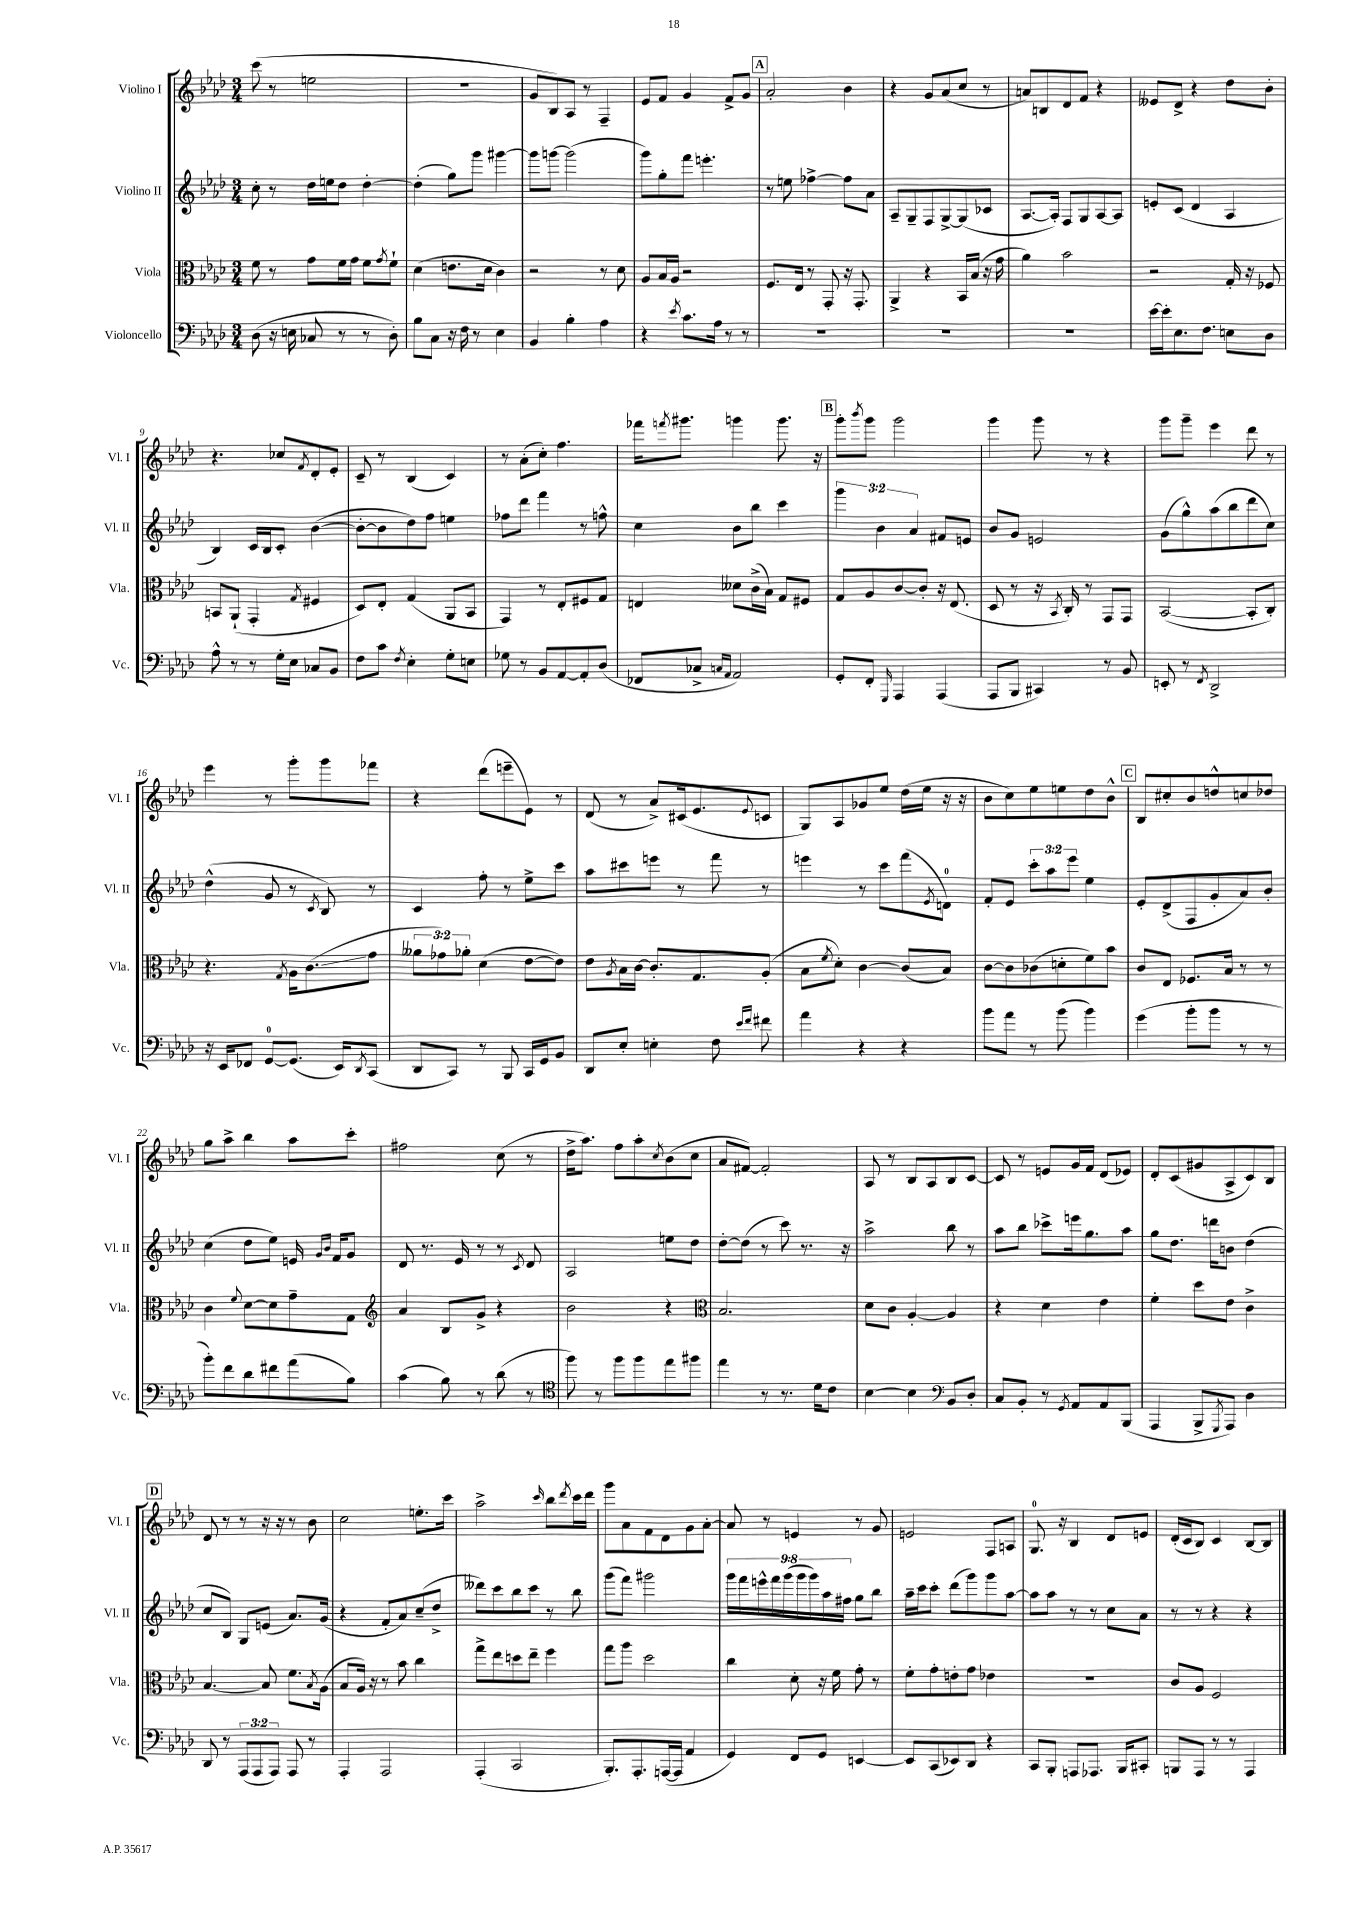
<<
\new StaffGroup <<
\new Staff = "s0" \with { instrumentName = "Violino I" shortInstrumentName = "Vl. I" } {
    \clef treble \key aes \major \numericTimeSignature \time 3/4
    c'''8( r8 e''2 |
    R2. |
    g'8 bes8) aes8 r8 f4-- |
    ees'8 f'8 g'4 f'8-> g'8 |
    \mark \markup { \box "A" } aes'2-. bes'4 |
    r4 g'8 aes'8( c''8 r8 |
    a'8) b8 des'8 f'8 r4 |
    eeses'8 des'8-> r4 des''8 bes'8-. |
    r4. ces''8 \acciaccatura { f'8 } des'8-. ees'8-. |
    c'8-- r8 bes4( c'4) |
    r8 aes'8-.( c''8-.) f''4. |
    fes'''16 \acciaccatura { f'''8 } gis'''8. g'''4 g'''8. r16 |
    \mark \markup { \box "B" } g'''8-. \acciaccatura { bes'''8 } g'''8 g'''2 |
    g'''4 g'''8 r8 r4 |
    g'''8 g'''8-- ees'''4 des'''8 r8 |
    ees'''4 r8 g'''8-. g'''8 fes'''8 |
    r4 des'''8( e'''8-- ees'8) r8 |
    des'8( r8 aes'8->) cis'16( ees'8. \appoggiatura { ees'8 } c'8 |
    g8) aes8 ges'8 ees''8 des''16( ees''16 r16 r16 |
    bes'8 c''8) ees''8 e''8 des''8 bes'8-^ |
    \mark \markup { \box "C" } bes8 cis''8-. bes'8 d''8-^ c''8 des''8 |
    g''8 aes''8-> bes''4 aes''8 c'''8-. |
    fis''2 c''8( r8 |
    des''16-> aes''8.) f''8 aes''8-. \acciaccatura { c''8 } bes'8( c''8 |
    aes'8 fis'8~) fis'2-. |
    aes8 r8 bes8 aes8 bes8 c'8~ |
    c'8 r8 e'8 g'16 f'16 des'8( ees'8) |
    des'8-. c'8( gis'8 aes8-> c'8) bes8 |
    \mark \markup { \box "D" } des'8 r8 r8 r16 r16 r8 bes'8 |
    c''2 e''8.-. c'''16 |
    aes''2-> \grace { c'''16 } bes''8 \acciaccatura { des'''8 } c'''16 des'''16 |
    g'''8 aes'8 f'8 des'8 g'8 aes'8~-. |
    aes'8 r8 e'4 r8 g'8 |
    e'2 f8 a8 |
    g8.-0 r16 bes4 des'8 e'8 |
    des'16-.( c'16 bes8) c'4 bes8~ bes8 \bar "|." |
}
\new Staff = "s1" \with { instrumentName = "Violino II" shortInstrumentName = "Vl. II" } {
    \clef treble \key aes \major \numericTimeSignature \time 3/4 \override Staff.TupletNumber.text = #tuplet-number::calc-fraction-text
    c''8-. r8 des''16 e''16 des''8 des''4~-. |
    des''4-.( g''8) g'''8 gis'''4~ |
    gis'''8 g'''8~ g'''2( |
    g'''8) g''8-. f'''8 e'''4.-. |
    \mark \markup { \box "A" } r8 e''8 fes''4~-> fes''8 aes'8 |
    aes8-- g8-- f8 g8~-> g8( ces'8 |
    aes8.~ aes16-.) f8 g8 aes8~ aes8 |
    e'8-. c'8( des'4 aes4 |
    bes4) c'16 bes16 c'8-. bes'4~( |
    bes'8~-. bes'8 des''8) f''8 e''4 |
    fes''8 des'''8 f'''4 r8 f''8-^ |
    c''4 bes'8 bes''8 c'''4 |
    \mark \markup { \box "B" } \tuplet 3/2 { g'''4 bes'4 aes'4 } fis'8 e'8 |
    bes'8 g'8 e'2 |
    g'8( g''8-^) aes''8( bes''8 des'''8 c''8) |
    des''4-^( g'8 r8 \acciaccatura { c'8 } bes8) r8 |
    c'4 f''8-. r8 ees''8-> c'''8 |
    aes''8 cis'''8 e'''8 r8 f'''8 r8 |
    e'''4 r8 c'''8 f'''8( \acciaccatura { ees'8 } d'8-0) |
    f'8-. ees'8 \tuplet 3/2 { c'''8-. aes''8 ees'''8 } ees''4 |
    \mark \markup { \box "C" } ees'8-. des'8->( f8 g'8-. aes'8) bes'8-. |
    c''4( des''8 ees''8) e'16 \grace { g'16 bes'16 } f'16 g'8 |
    des'8 r8. ees'16 r8 r8 \acciaccatura { c'8 } des'8 |
    aes2 e''8 des''8 |
    des''8~-. des''8( r8 c'''8) r8. r16 |
    aes''2-> bes''8 r8 |
    aes''8 bes''8 ces'''8-> e'''16 g''8. aes''8 |
    g''8 des''8. d'''16 b'8 des''4( |
    \mark \markup { \box "D" } c''8 bes8) g8 e'8( aes'8.) g'16( |
    r4 f'8-. aes'8) c''8--( des''8-> |
    deses'''8) c'''8 bes''8 c'''8 r8 bes''8 |
    g'''8( f'''8) gis'''2 |
    \tuplet 9/8 { g'''16 f'''16 e'''16-^ f'''16 g'''16( g'''16 g'''16) aes''16 fis''16 } g''8 bes''8 |
    aes''16-- c'''16 c'''8-. des'''8( g'''8) g'''8 aes''8~ |
    aes''8 aes''8 r8 r8 c''8 aes'8 |
    r8 r8 r4 r4 \bar "|." |
}
\new Staff = "s2" \with { instrumentName = "Viola" shortInstrumentName = "Vla." } {
    \clef alto \key aes \major \numericTimeSignature \time 3/4 \override Staff.TupletNumber.text = #tuplet-number::calc-fraction-text
    f'8 r8 g'8 f'16 g'16 f'8 \acciaccatura { g'8 } f'8-! |
    des'4( e'8. des'16 c'4) |
    r2 r8 des'8 |
    aes8 bes16 aes16 r2 |
    \mark \markup { \box "A" } f8. ees16 r8 g,8-. r16 g,8.-. |
    aes,4-> r4 bes,16 bes16( r16 g'16 |
    aes'4) bes'2 |
    r2 g16-. r16 fes8 |
    b,8 aes,8-!( g,4-. \acciaccatura { g8 } fis4 |
    des8) ees8-. g4( aes,8 bes,8 |
    g,4) r8 ees8-. fis8 g8 |
    e4 deses'8 c'16->( bes16) g8 fis8 |
    \mark \markup { \box "B" } g8 aes8 c'8~ c'8-. r16 ees8.( |
    des8 r8 r16 \acciaccatura { bes,8 } c16-.) r8 g,8 g,8 |
    bes,2~( bes,8-. c8-.) |
    r4. \acciaccatura { g8 } aes16 c'8.\glissando( g'8 |
    \tuplet 3/2 { aeses'8 ges'8) aes'8-. } des'4( ees'8~ ees'8) |
    ees'8 \acciaccatura { aes8 } bes16 c'16~ c'8.-. g8. aes8-.( |
    bes8 \acciaccatura { f'8 } des'8-.) c'4~ c'8( bes8) |
    c'8~ c'8 ces'8( d'8-. f'8) bes'8 |
    \mark \markup { \box "C" } c'8 ees8 fes8. bes16 r8 r8 |
    c'4 \appoggiatura { f'8 } des'8~ des'8 g'8-- g8 |
    \clef treble aes'4 bes8 g'8-> r4 |
    bes'2 r4 |
    \clef alto bes2. |
    des'8 c'8 aes4~-. aes4 |
    r4 des'4 ees'4 |
    f'4-. des''8 ees'8 c'4-> |
    \mark \markup { \box "D" } bes4.~ bes8 f'8. \acciaccatura { bes8 } aes16( |
    bes8 aes16) r16 r8 bes'8 c''4 |
    g''8-> ees''8 d''8 ees''8-- f''4 |
    g''8 aes''8 des''2 |
    c''4 des'8-. r16 f'16 g'8-. r8 |
    f'8-. g'8-. e'8-. g'8 ees'4 |
    R2. |
    c'8 aes8 f2 \bar "|." |
}
\new Staff = "s3" \with { instrumentName = "Violoncello" shortInstrumentName = "Vc." } {
    \clef bass \key aes \major \numericTimeSignature \time 3/4 \override Staff.TupletNumber.text = #tuplet-number::calc-fraction-text
    des8( r16 e16 ces8 r8 r8 des8-.) |
    bes8 c8 r16 f16 r8 ees4 |
    bes,4 bes4-. aes4 |
    r4 \acciaccatura { ees'8 } c'8. aes16 r8 r8 |
    \mark \markup { \box "A" } R2. |
    R2. |
    R2. |
    ees'16~ ees'16-. ees8. f8. e8 des8 |
    aes8-^ r8 r8 g16-. ees16 ces8 bes,8 |
    f8 c'8 \acciaccatura { f8 } ees4-. g8-. e8 |
    ges8 r8 bes,8 aes,8~ aes,8-. des8( |
    fes,8 ces8-> \grace { c16 aes,16 } aes,2) |
    \mark \markup { \box "B" } g,8-. f,8-. \grace { g,,16 } aes,,4 aes,,4( |
    aes,,8 bes,,8 cis,4) r8 bes,8 |
    e,8-. r8 \acciaccatura { f,8 } des,2-> |
    r16 ees,16 fes,8 g,8-0~ g,8.( ees,16) \acciaccatura { des,8 } c,8( |
    des,8 c,8) r8 bes,,8 c,16 g,16 bes,8 |
    des,8 ees8-. e4-. f8 \grace { ees'16 f'16 } fis'8 |
    aes'4 r4 r4 |
    bes'8 aes'8 r8 bes'8( bes'4) |
    \mark \markup { \box "C" } g'4( bes'8-. bes'8 r8 r8 |
    bes'8-.) f'8 des'8 fis'8 aes'8( bes8) |
    c'4( bes8) r8 des'8( r8 |
    \clef tenor f''8) r8 f''8 f''8 ees''8 fis''8 |
    ees''4 r8 r8. des'16 c'8 |
    bes4~ bes4 \clef bass bes,8 des8-. |
    c8 bes,8-. r8 \acciaccatura { g,8 } aes,8 aes,8 bes,,8( |
    aes,,4 bes,,8-> \acciaccatura { g,,8 } aes,,8) des4 |
    \mark \markup { \box "D" } des,8 r8 \tuplet 3/2 { aes,,8( aes,,8 aes,,8) } aes,,8 r8 |
    aes,,4-. aes,,2 |
    aes,,4-.( c,2 |
    bes,,8.-.) aes,,8.-. a,,16~( a,,16 aes,4 |
    g,4) f,8 g,8 e,4~ |
    e,8 c,8( ees,8) des,8 r4 |
    c,8 bes,,8-. a,,8 aes,,8. bes,,16 cis,8-. |
    b,,8 aes,,8 r8 r8 aes,,4 \bar "|." |
}
>>
>>
